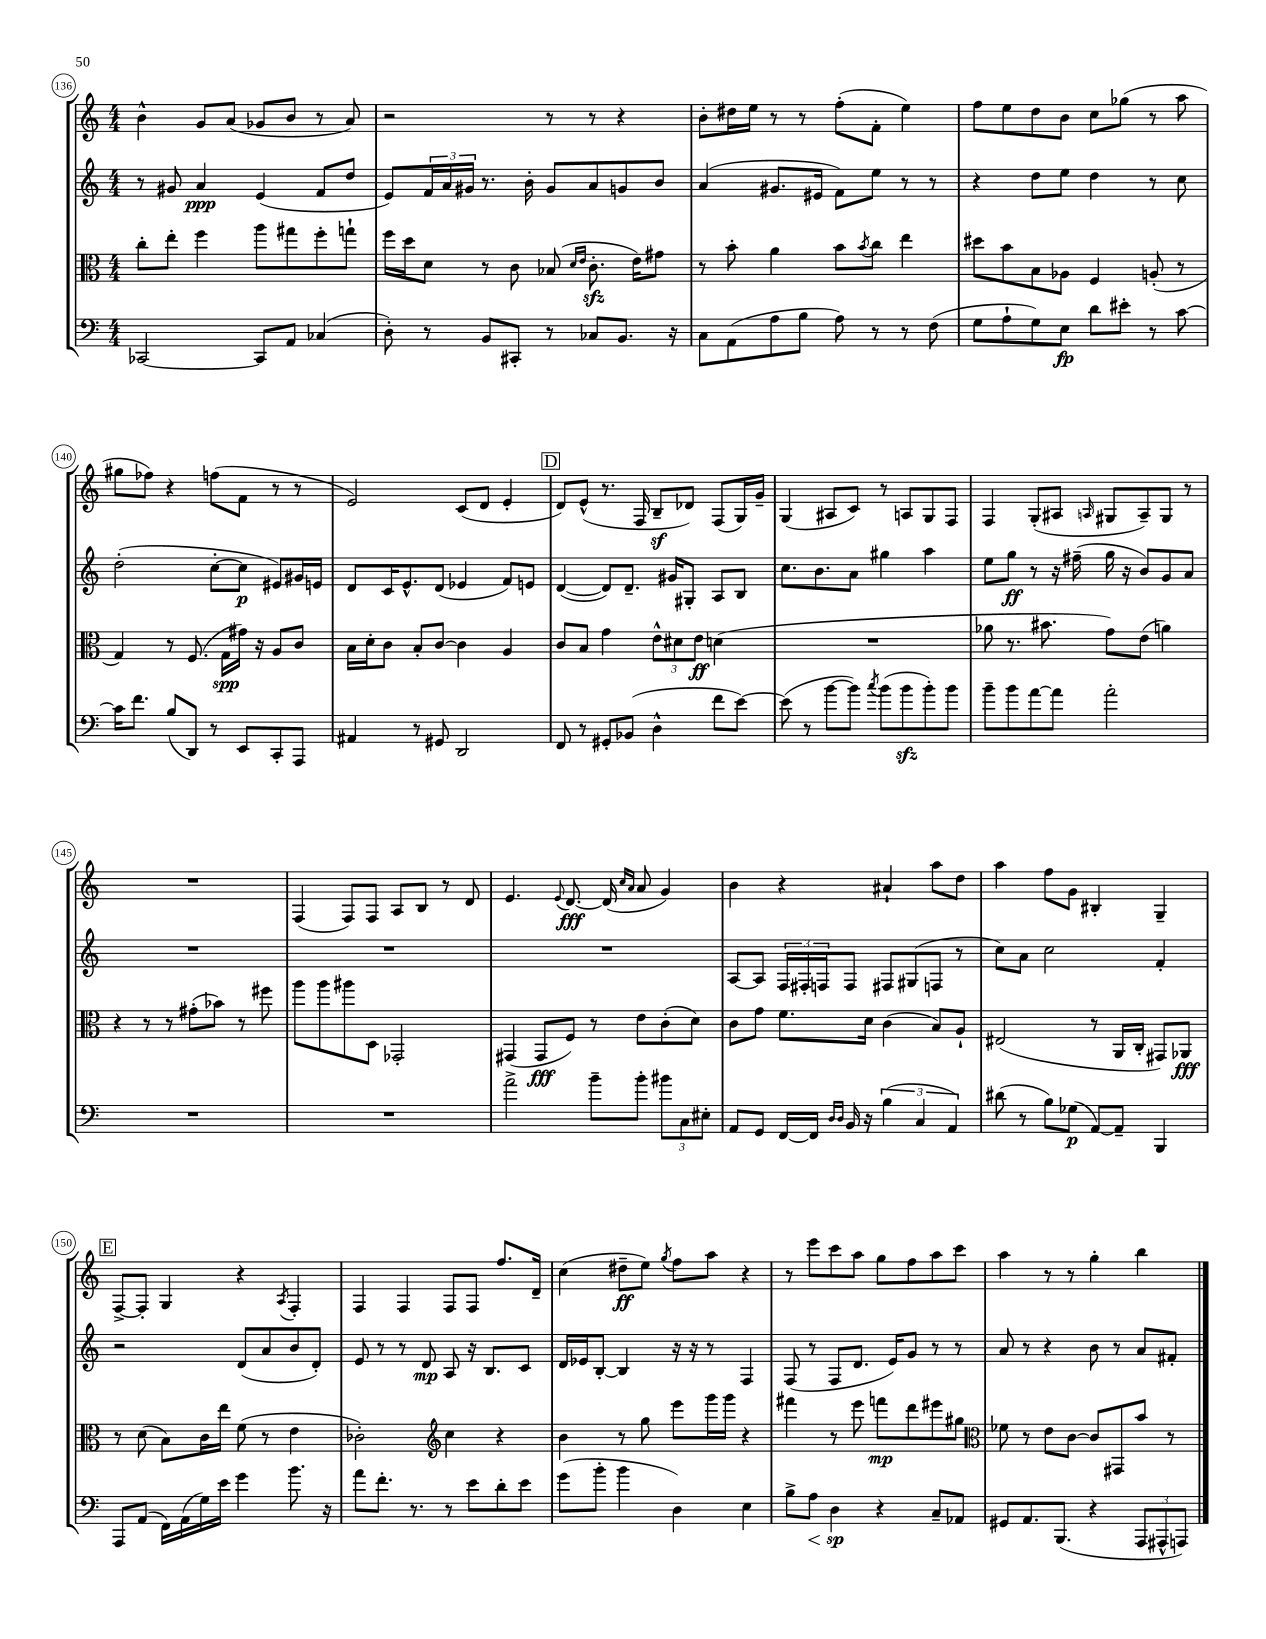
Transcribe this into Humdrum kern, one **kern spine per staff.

**kern	**dynam	**kern	**dynam	**kern	**dynam	**kern	**dynam
*part4	*part4	*part3	*part3	*part2	*part2	*part1	*part1
*staff4	*staff4	*staff3	*staff3	*staff2	*staff2	*staff1	*staff1
*clefF4	*	*clefC3	*	*clefG2	*	*clefG2	*
*k[]	*	*k[]	*	*k[]	*	*k[]	*
*M4/4	*	*M4/4	*	*M4/4	*	*M4/4	*
=136	=136	=136	=136	=136	=136	=136	=136
[2CC-X/	.	8cc'\L	.	8r	.	4b^^\	.
.	.	8ee'\J	.	8g#X/	.	.	.
.	.	4ff\	.	4a/	ppp	8g/L	.
.	.	.	.	.	.	(8a/J	.
8CC-/L]	.	8aa\L	.	(4e/	.	8g-X/L	.
8AA/J	.	8gg#X\	.	.	.	8b/J	.
(4C-X/	.	8ff'\	.	8f/L	.	8r	.
.	.	8ggn`\J	.	8dd/J	.	8a/)	.
=137	=137	=137	=137	=137	=137	=137	=137
8D'\)	.	16ff\LL	.	8e/L)	.	2r	.
.	.	16dd\J	.	.	.	.	.
8r	.	8d\J	.	24f/L	.	.	.
.	.	.	.	24a/	.	.	.
.	.	.	.	24g#X/JJ	.	.	.
8BB/L	.	8r	.	8.r	.	.	.
8CC#X'/J	.	8c\	.	.	.	.	.
.	.	.	.	16b'\	.	.	.
8r	.	(8B-X/	.	8g#/L	.	8r	.
.	.	16qqd/LL	.	.	.	.	.
.	.	16qqe/JJ	.	.	.	.	.
8C-X/L	.	8.czz'\	.	8a/	.	8r	.
8.BB/J	.	.	.	8gn/	.	4r	.
.	.	16e\KL)	.	.	.	.	.
.	.	8g#X\J	.	8b/J	.	.	.
16r	.	.	.	.	.	.	.
=138	=138	=138	=138	=138	=138	=138	=138
8C\L	.	8r	.	(4a/	.	8b'\L	.
(8AA\	.	8b'\	.	.	.	16dd#X\L	.
.	.	.	.	.	.	16ee\JJ	.
8A\	.	4a\	.	8.g#X/L	.	8r	.
8B\J	.	.	.	.	.	8r	.
.	.	.	.	16e#X/Jk	.	.	.
8A\)	.	8b\L	.	8f\L)	.	(8ff'\L	.
.	.	8qb/	.	.	.	.	.
8r	.	8cc\J	.	8ee\J	.	8f'\J	.
8r	.	4ee\	.	8r	.	4ee\)	.
(8F\	.	.	.	8r	.	.	.
=139	=139	=139	=139	=139	=139	=139	=139
8G\L	.	8dd#X\L	.	4r	.	8ff\L	.
8A`\	.	8b\	.	.	.	8ee\	.
8G\)	.	8B\	.	8dd\L	.	8dd\	.
8E\J	fp	8A-X\J	.	8ee\J	.	8b\J	.
8d\L	.	4F/	.	4dd\	.	8cc\L	.
8e#X'\J	.	.	.	.	.	(8gg-X\J	.
8r	.	(8An'/	.	8r	.	8r	.
[8c\	.	8r	.	8cc\	.	8aa\	.
!!LO:LB:g=z
=140	=140	=140	=140	=140	=140	=140	=140
16c\KL]	.	4G/)	.	(2dd'\	.	8gg#X\L	.
8.f\J	.	.	.	.	.	.	.
.	.	.	.	.	.	8ff-X\J)	.
(8B/L	.	8r	.	.	.	4r	.
8DD/J)	.	(8.F/	.	.	.	.	.
8r	.	.	.	[8cc'\L	.	(8ffn\L	.
.	.	16G\LL	spp	.	.	.	.
8EE/L	.	16g#X\JJ)	.	8cc\J]	p	8f\J	.
.	.	16r	.	.	.	.	.
8CC'/	.	8A/L	.	8e#X/L)	.	8r	.
8AAA/J	.	8c/J	.	16g#X/L	.	8r	.
.	.	.	.	16en/JJ	.	.	.
=141	=141	=141	=141	=141	=141	=141	=141
4AA#X/	.	16B\LL	.	8d/L	.	2e/)	.
.	.	16d'\J	.	.	.	.	.
.	.	8c\J	.	16c/K	.	.	.
.	.	.	.	8.e^^/	.	.	.
8r	.	8B'/L	.	.	.	.	.
8GG#X/	.	[8c/J	.	(8d/J	.	.	.
2DD/	.	4c\]	.	4e-X/	.	(8c/L	.
.	.	.	.	.	.	8d/J	.
.	.	4A/	.	8f/L)	.	4e'/	.
.	.	.	.	8en/J	.	.	.
!!LO:REH:place=s1:t=D
=142	=142	=142	=142	=142	=142	=142	=142
8FF/	.	8c/L	.	([4d/	.	8d/L)	.
8r	.	8B/J	.	.	.	(8e^^/J	.
8GG#X'/L	.	4g\	.	8d/L])	.	8.r	.
(8BB-X/J	.	.	.	8.d~/J	.	.	.
.	.	.	.	.	.	16F/	.
4D^^\	.	12e^^\L	.	.	.	8Bz~/L	.
.	.	.	.	16g#X/KL	.	.	.
.	.	12d#X\	.	.	.	.	.
.	.	.	.	8G#X'/J	.	8d-X/J)	.
.	.	12e\J	ff	.	.	.	.
8f\L	.	(4dn\	.	8A/L	.	(8F/L	.
[8e\J)	.	.	.	8B/J	.	16G/L)	.
.	.	.	.	.	.	16g~/JJ	.
=143	=143	=143	=143	=143	=143	=143	=143
(8e\]	.	1r	.	8.cc\L	.	(4G/	.
8r	.	.	.	.	.	.	.
.	.	.	.	8.b\	.	.	.
[8b\L	.	.	.	.	.	8A#X/L	.
8b\J])	.	.	.	8a\J	.	8c/J)	.
8qcc/	.	.	.	.	.	.	.
(8b\L	.	.	.	4gg#X\	.	8r	.
8bzz\	.	.	.	.	.	8An/L	.
8b'\)	.	.	.	4aa\	.	8G/	.
8b\J	.	.	.	.	.	8F/J	.
=144	=144	=144	=144	=144	=144	=144	=144
8b~\L	.	8a-X\	.	8ee\L	.	4F/	.
8b\	.	8.r	.	8gg\J	ff	.	.
[8a\	.	.	.	8r	.	(8G'/L	.
.	.	8.b#X\	.	.	.	.	.
8a\J]	.	.	.	16r	.	8A#X/J	.
.	.	.	.	(16ff#X~\	.	.	.
.	.	.	.	.	.	16qqAn/	.
2a'\	.	8g\L)	.	16gg\	.	8G#X/L	.
.	.	.	.	16r	.	.	.
.	.	(8e\J	.	8b/L)	.	8A~/)	.
.	.	4an\)	.	8g/	.	8G#/J	.
.	.	.	.	8a/J	.	8r	.
!!LO:LB:g=z
=145	=145	=145	=145	=145	=145	=145	=145
1r	.	4r	.	1r	.	1r	.
.	.	8r	.	.	.	.	.
.	.	8r	.	.	.	.	.
.	.	(8g#X'\L	.	.	.	.	.
.	.	8b-X\J)	.	.	.	.	.
.	.	8r	.	.	.	.	.
.	.	8ff#X\	.	.	.	.	.
=146	=146	=146	=146	=146	=146	=146	=146
1r	.	8aa\L	.	1r	.	(4F/	.
.	.	8aa\	.	.	.	.	.
.	.	8aa#X\	.	.	.	8F/L)	.
.	.	8D\J	.	.	.	8F/J	.
.	.	2GG-X'/	.	.	.	8A/L	.
.	.	.	.	.	.	8B/J	.
.	.	.	.	.	.	8r	.
.	.	.	.	.	.	8d/	.
=147	=147	=147	=147	=147	=147	=147	=147
2a^\	.	(4GG#X/	.	1r	.	4.e/	.
.	.	8GG#/L	fff	.	.	.	.
.	.	.	.	.	.	8qqe/	.
.	.	8F/J)	.	.	.	[8.d/	fff
8b~\L	.	8r	.	.	.	.	.
.	.	.	.	.	.	(16d/]	.
.	.	.	.	.	.	16qqcc/LL	.
.	.	.	.	.	.	16qqa/JJ	.
8b'\J	.	8e\L	.	.	.	8a/	.
12b#X\L	.	(8c'\	.	.	.	4g/)	.
12C\	.	.	.	.	.	.	.
.	.	8d\J)	.	.	.	.	.
12E#X'\J	.	.	.	.	.	.	.
=148	=148	=148	=148	=148	=148	=148	=148
8AA/L	.	8c\L	.	[8A/L	.	4b\	.
8GG/J	.	8g\J	.	8A/J]	.	.	.
[16FF/LL	.	8.f\L	.	24F/LL	.	4r	.
.	.	.	.	24F#X'/	.	.	.
16FF/JJ]	.	.	.	.	.	.	.
.	.	.	.	24Fn/J	.	.	.
16qqD/LL	.	.	.	.	.	.	.
16qqD/JJ	.	.	.	.	.	.	.
16BB/	.	.	.	8F/J	.	.	.
16r	.	16d\Jk	.	.	.	.	.
(6B\	.	(4c\	.	8F#X/L	.	4a#X`/	.
.	.	.	.	(8G#X/	.	.	.
6C/	.	.	.	.	.	.	.
.	.	8B/L)	.	8Fn/J	.	8aa\L	.
6AA/)	.	.	.	.	.	.	.
.	.	8A`/J	.	8r	.	8dd\J	.
=149	=149	=149	=149	=149	=149	=149	=149
(8d#X\	.	(2E#X/	.	8cc\L)	.	4aa\	.
8r	.	.	.	8a\J	.	.	.
8B\L)	.	.	.	2cc\	.	8ff\L	.
(8G-X\J	p	.	.	.	.	8g\J	.
[8AA/L)	.	8r	.	.	.	4B#X'/	.
8AA~/J]	.	16AA/LL	.	.	.	.	.
.	.	16C'/JJ	.	.	.	.	.
4BBB/	.	8GG#X/L)	.	4f'/	.	4G~/	.
.	.	8AA-X/J	fff	.	.	.	.
!!LO:LB:g=z
!!LO:REH:place=s1:t=E
=150	=150	=150	=150	=150	=150	=150	=150
8AAA/L	.	8r	.	2r	.	[8F^/L	.
(8AA/J	.	(8d\	.	.	.	8F'/J]	.
16FF\LL)	.	8B\L)	.	.	.	4G/	.
(16AA\	.	.	.	.	.	.	.
16G\)	.	16c\L	.	.	.	.	.
16e\JJ	.	16ee\JJ	.	.	.	.	.
4g\	.	(8f\	.	(8d/L	.	4r	.
.	.	8r	.	8a/	.	.	.
.	.	.	.	.	.	8qA/	.
8.b\	.	4e\	.	8b/	.	4F'/	.
.	.	.	.	8d'/J)	.	.	.
16r	.	.	.	.	.	.	.
=151	=151	=151	=151	=151	=151	=151	=151
8a\L	.	2c-X'\)	.	8e/	.	4F/	.
8.f'\J	.	.	.	8r	.	.	.
.	.	.	.	8r	.	4F/	.
8.r	.	.	.	.	.	.	.
.	.	.	.	8d/	mp	.	.
*	*	*clefG2	*	*	*	*	*
8r	.	4cc\	.	8A/	.	8F/L	.
8e\L	.	.	.	16r	.	8F/J	.
.	.	.	.	8.B/L	.	.	.
8d'\	.	4r	.	.	.	8.ff/L	.
8e\J	.	.	.	8c/J	.	.	.
.	.	.	.	.	.	16d~/Jk	.
=152	=152	=152	=152	=152	=152	=152	=152
(8g\L	.	4b\	.	16d/LL	.	(4cc\	.
.	.	.	.	16e-X/J	.	.	.
8b'\J	.	.	.	[8B'/J	.	.	.
4b\	.	8r	.	4B/]	.	8dd#X~\L	ff
.	.	8gg\	.	.	.	8ee\J)	.
.	.	.	.	.	.	8qgg/	.
4D\)	.	8eee\L	.	16r	.	8ff\L	.
.	.	.	.	16r	.	.	.
.	.	16ggg\L	.	8r	.	8aa\J	.
.	.	16ggg\JJ	.	.	.	.	.
4E\	.	4r	.	4F/	.	4r	.
=153	=153	=153	=153	=153	=153	=153	=153
8B^\L	.	4fff#X\	.	(8F/	.	8r	.
!	!LO:HP:b	!	!	!	!	!	!
8A\J	<	.	.	8r	.	8eee\L	.
4D\	sp	8r	.	8F/L	.	8ccc\	.
.	.	8eee\	.	8.d/J	.	8aa\J	.
4r	[	8fffn\L	mp	.	.	8gg\L	.
.	.	.	.	16e/KL)	.	.	.
.	.	8ddd\	.	8g/J	.	8ff\	.
8C~/L	.	8eee#X\	.	8r	.	8aa\	.
8AA-X/J	.	8gg#X\J	.	8r	.	8ccc\J	.
=154	=154	=154	=154	=154	=154	=154	=154
*	*	*clefC3	*	*	*	*	*
8GG#X/L	.	8f-X\	.	8a/	.	4aa\	.
8.AA/	.	8r	.	8r	.	.	.
.	.	8e\L	.	4r	.	8r	.
(8.BBB/J	.	.	.	.	.	.	.
.	.	[8c\J	.	.	.	8r	.
4r	.	8c/L]	.	8b\	.	4gg'\	.
.	.	8GG#X/	.	8r	.	.	.
12AAA/L	.	8b/J	.	8a/L	.	4bb\	.
12AAA#X^^/	.	.	.	.	.	.	.
.	.	8r	.	8f#X'/J	.	.	.
12AAAn/J)	.	.	.	.	.	.	.
==	==	==	==	==	==	==	==
*-	*-	*-	*-	*-	*-	*-	*-
